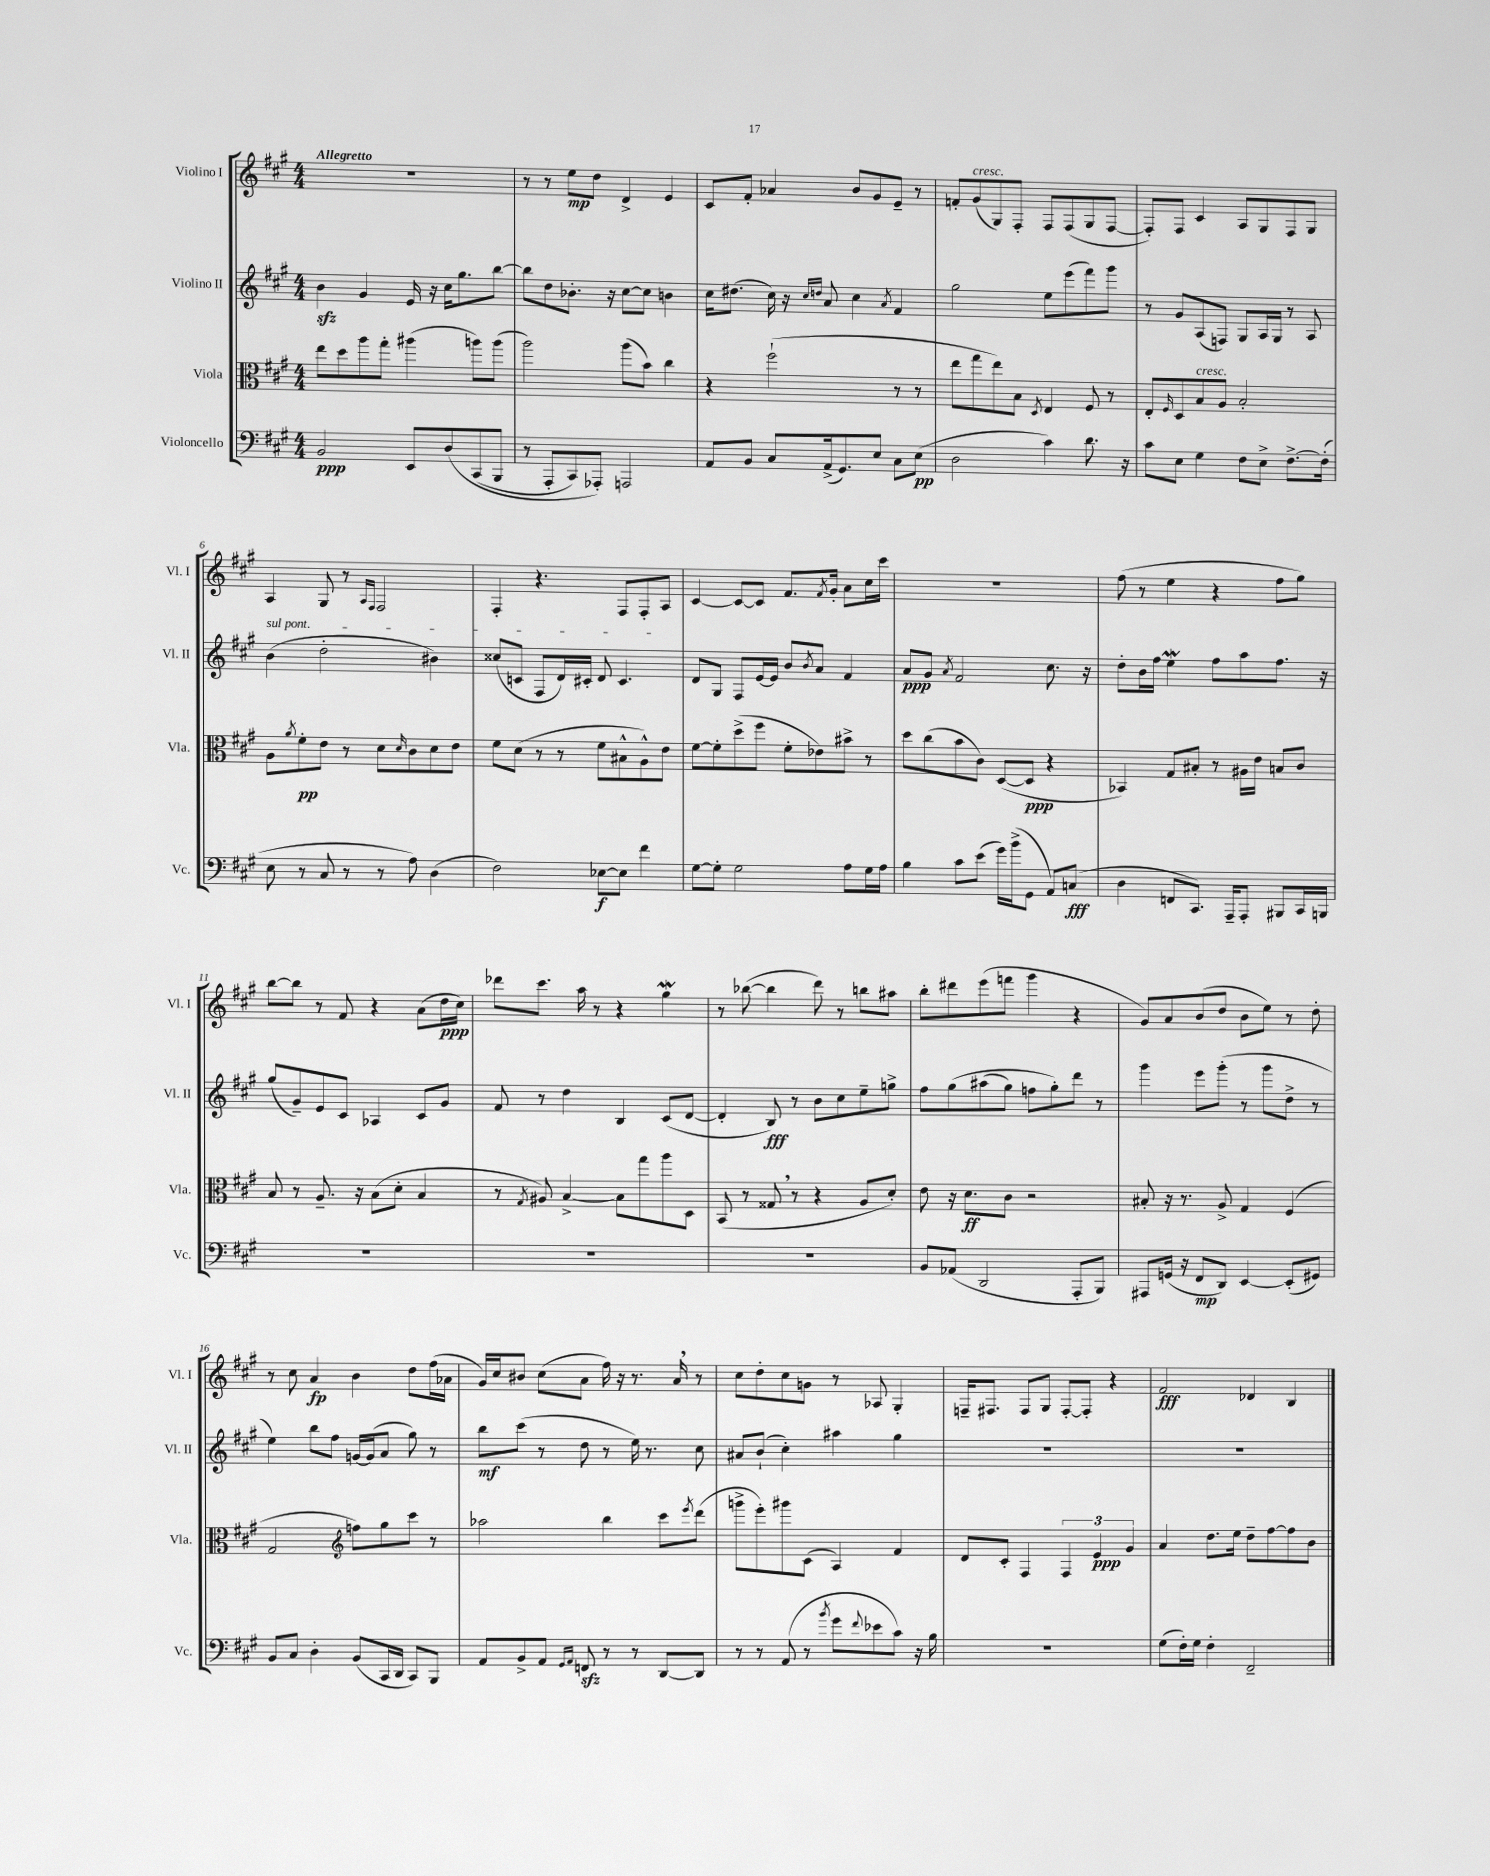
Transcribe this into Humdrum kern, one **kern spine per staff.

**kern	**kern	**kern	**kern
*staff4	*staff3	*staff2	*staff1
*clefF4	*clefC3	*clefG2	*clefG2
*k[f#c#g#]	*k[f#c#g#]	*k[f#c#g#]	*k[f#c#g#]
*M4/4	*M4/4	*M4/4	*M4/4
2BB	8ee	4b	1r
.	8dd	.	.
.	8aa	4g#	.
.	8gg#'	.	.
8EE	(4aa#	16e	.
.	.	16r	.
&(8D	.	16cc#	.
.	.	8.gg#	.
(8CC#	8aa)	.	.
8BBB	(8aa	[8bb	.
=	=	=	=
8r	2aa)	8bb]	8r
8AAA'	.	8dd	8r
8CC#)	.	8.b-'	8ee
8AAA-'&)	.	.	8dd
.	.	16r	.
2AAA	(8aa	[8cc#	4d^
.	8b)	8cc#]	.
.	4cc#	4b	4e
=	=	=	=
8AA	4r	16cc#	8c#
.	.	(8.dd#	.
8BB	.	.	8f#'
8C#	(2ff#`	16cc#)	4a-
.	.	16r	.
.	.	16qqcc#	.
.	.	16qqdd	.
(16AA^	.	8a	.
8.GG#)	.	.	.
.	.	4cc#	8b
8E	.	.	8g#
.	.	8qa	.
8C#	8r	4f#	8e~
(8E	8r	.	8r
=	=	=	=
2D	8ee	2gg#	8f'
.	8gg#	.	(8g#
.	8ee)	.	8G#)
.	8B	.	8F#'
.	8qD	.	.
4c#)	4E	8ee	8F#
.	.	(8eee	(8F#
8.d	8F#	8fff#)	8G#
.	8r	8ggg#	[8F#
16r	.	.	.
=	=	=	=
8c#	8E'	8r	8F#'])
.	16qqF#	.	.
8E	8D	8g#	8F#
4G#	8B	(8A	4c#
.	8A	8F)	.
8F#	2B'	8G#	8A
8E^	.	16A	8G#
.	.	16G#	.
[8.F#^	.	8r	8F#
.	.	8A	8G#
(16F#']	.	.	.
=	=	=	=
8E	8A	(4b	4A
.	8qa	.	.
8r	8f#'	.	.
8C#	8e	2dd'	8G#
8r	8r	.	8r
.	.	.	16qqA
.	.	.	16qqF#
8r	8d	.	2F#
.	16qqd	.	.
8A)	8c#	.	.
(4D	8d	4b#)	.
.	8e	.	.
=	=	=	=
2F#)	8f#	(8cc##	4F#'
.	(8d	8c	.
.	8r	8F#	4.r
.	8r	16d)	.
.	.	16c#'	.
[8E-	8f#	8d	.
8E-]	8B#^^	4.c#	8F#
4f#	8A^^)	.	8F#'
.	8e	.	8A
=	=	=	=
[8G#	[8f#	8d	[4c#
8G#']	8f#']	8G#	.
2G#	(8dd^	8F#	8c#_
.	8ff#	[16e	8c#]
.	.	16e]	.
.	8f#'	8b	8.f#
.	.	8qb	.
.	8e-)	8a	.
.	.	.	8qf#
.	.	.	16g#'
8A	8b#^	4f#	8a
16G#	8r	.	16cc#
16A	.	.	16ccc#
=	=	=	=
4B	8dd	8a	1r
.	(8cc#	8g#	.
.	.	8qa	.
8c#	8b	2f#	.
(8e	8c#)	.	.
16g#)	([8D	.	.
(16b^	.	.	.
8GG#	8D]	.	.
8AA)	4r	8.cc#	.
(8C	.	.	.
.	.	16r	.
=	=	=	=
4D	4BB-)	8dd'	(8ff#
.	.	16b	8r
.	.	16ff#	.
8FF	8G#	4ee	4ee
8.CC#)	8B#'	.	.
.	8r	8ff#	4r
16AAA~	.	.	.
8AAA'	16A#	8aa	.
.	16e	.	.
8BBB#	8B	8.ff#	8ff#
16CC#	8c#	.	8gg#)
16BBB	.	16r	.
=	=	=	=
1r	8B	(8gg#	[8bb
.	8r	8g#~)	8bb]
.	8.A~	8e	8r
.	.	8c#	8f#
.	16r	.	.
.	(8B	4A-	4r
.	8d'	.	.
.	4B	8c#	(8a
.	.	8g#	16dd
.	.	.	16cc#)
=	=	=	=
1r	8r	8f#	8ddd-
.	8qG#	.	.
.	8A#)	8r	8.ccc#
.	[4B^	4dd	.
.	.	.	16aa
.	.	.	8r
.	8B]	4B	4r
.	8gg#	.	.
.	8aa	(8c#	4gg#
.	8D	[8d	.
=	=	=	=
1r	(8BB	4d']	8r
.	8r	.	([8bb-
.	8G##	8B)	4bb-]
.	8r	8r	.
.	4r	8b	8ddd)
.	.	8cc#	8r
.	8A	8ee~	8bb
.	8d')	8gg^	8aa#
=	=	=	=
8BB	8e	8ff#	8bb'
(8AA-	16r	&(8gg#	8ddd#
.	8.d	.	.
2DD	.	(8aa#	(8eee
.	8c#	8gg#)	8fff
.	2r	8ff	4ggg#
.	.	8gg#'&)	.
8AAA'	.	8ddd	4r
8BBB)	.	8r	.
=	=	=	=
8AAA#	8B#'	4ggg#	8g#)
(16GG	16r	.	8a
16r	8.r	.	.
8FF#	.	8eee	(8b
8DD)	8A^	(8ggg#'	8dd
[4EE	4G#	8r	8b
.	.	8ggg#	8ee)
(8EE']	(4F#	8dd^	8r
8GG#)	.	8r	8dd'
=	=	=	=
8BB	2G#	4ee)	8r
8C#	.	.	8cc#
4D'	.	8bb	4a
.	.	8ff#	.
*	*clefG2	*	*
(8BB	8ff)	[16g	4b
.	.	(16g]	.
16CC#	8gg#	8a	.
16DD	.	.	.
8CC#)	8ccc#	8gg#)	8dd
8BBB	8r	8r	(16ff#
.	.	.	16a-
=	=	=	=
8AA	2aa-	8bb	16g#)
.	.	.	16cc#
8BB^	.	(8ccc#	8b#
8AA	.	8r	(8cc#
16qqGG#	.	.	.
16qqAA	.	.	.
8FF	.	8dd	8a
8r	4bb	8r	16ff#)
.	.	.	16r
8r	.	16ee)	8.r
.	.	8.r	.
[8DD	8ccc#	.	.
.	.	.	16a
.	8qeee	.	.
8DD]	(8ddd	8cc#	8r
=	=	=	=
8r	8ggg^	8a#	8cc#
8r	8eee')	(8b`	8dd'
(8AA	8ggg#	4cc#')	8cc#
8r	(8c#	.	8g
8qb	.	.	.
8g#	4A)	4aa#	8r
8qqf#	.	.	.
8e-	.	.	8A-
8c#)	4f#	4gg#	4G#'
16r	.	.	.
16B	.	.	.
=	=	=	=
1r	8d	1r	16F~
.	.	.	8.F#
.	8c#'	.	.
.	4F#	.	8F#
.	.	.	8G#
.	6F#	.	[8F#'
.	.	.	8F#']
.	6e	.	.
.	.	.	4r
.	6g#	.	.
=	=	=	=
(8G#	4a	1r	2f#
16F#')	.	.	.
16G#	.	.	.
4F#'	8.dd	.	.
.	16ee	.	.
2FF#~	8dd~	.	4d-
.	[8ff#	.	.
.	8ff#]	.	4B
.	8b	.	.
==	==	==	==
*-	*-	*-	*-
